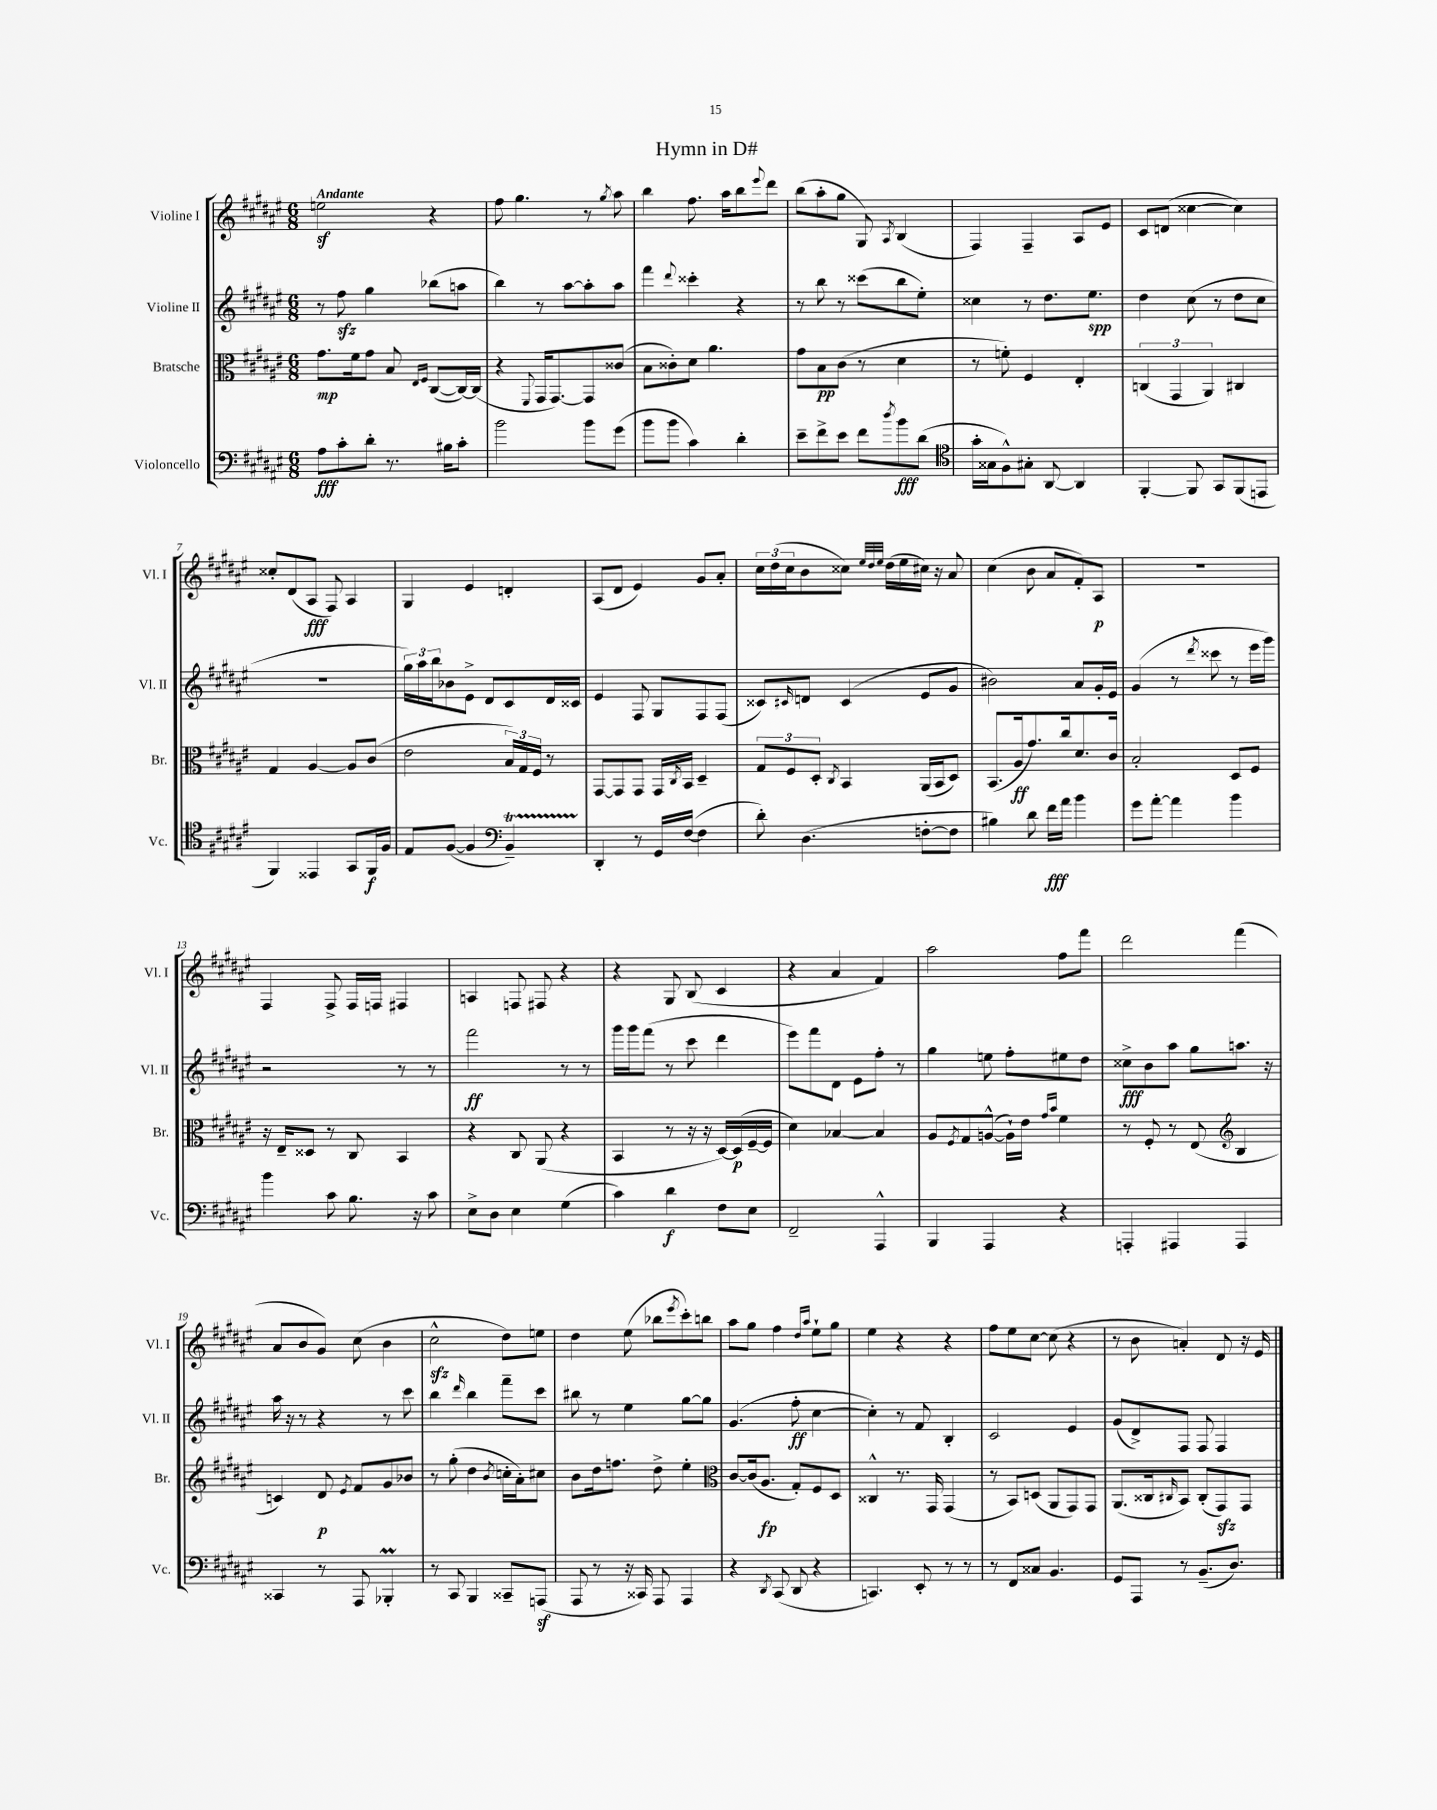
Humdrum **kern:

**kern	**kern	**kern	**kern
*staff4	*staff3	*staff2	*staff1
*clefF4	*clefC3	*clefG2	*clefG2
*k[f#c#g#d#a#e#]	*k[f#c#g#d#a#e#]	*k[f#c#g#d#a#e#]	*k[f#c#g#d#a#e#]
*M6/8	*M6/8	*M6/8	*M6/8
8A#	8.g#	8r	2ee
8c#'	.	8ff#	.
.	16f#	.	.
8d#'	8g#	4gg#	.
8.r	8B	.	.
.	16qqE#	.	.
.	16qqF#	.	.
.	([8C#	(8bb-	4r
16B#	.	.	.
8c#'	16C#_)	8aa	.
.	(16C#]	.	.
=	=	=	=
2b	4r	4bb)	8ff#
.	.	.	4.gg#
.	8qqFF#	.	.
.	16GG#	8r	.
.	[8.GG#)	.	.
.	.	[8aa#	.
8b	8GG#]	8aa#']	8r
.	.	.	8qgg#
(8g#	(8c##	8aa#	8aa#
=	=	=	=
8b	8B	4fff#	4bb
8b	8c##')	.	.
.	.	8qqddd#	.
4c#)	8d#	4ccc##'	8.ff#
.	4.a#	.	.
.	.	.	16aa#
4d#'	.	4r	8bb
.	.	.	8qqeee#
.	.	.	8ddd#
=	=	=	=
8e#~	8g#	8r	(8bb
8f#^	8B	8bb	8aa#'
8e#	(8c#	8r	8gg#
8f#	8r	(8ccc##	8G#)
8qdd#	.	.	8qA#
8b	4d#	8bb	(4B
(8d#	.	8ee#')	.
=	=	=	=
*clefC4	*	*	*
16g#'	8r	4cc##	4F#)
16G##	.	.	.
8F#^^)	8f')	.	.
8G#'	4F#	8r	4F#~
[8AA#	.	8.dd#	.
4AA#]	4E#'	.	8A#
.	.	8.ee#	.
.	.	.	8e#
=	=	=	=
[4FF#'	(6C	4dd#	8c#
.	.	.	(8d
.	6GG#	.	.
8FF#]	.	(8cc#	[4cc##
.	6AA#)	.	.
8GG#	.	8r	.
(8FF#	4C#	8dd#	4cc##])
8EE	.	8cc#	.
=	=	=	=
4FF#)	4G#	2.r	8cc##'
.	.	.	(8d#
4EE##	[4A#	.	8A#
.	.	.	8F#)
8GG#	8A#]	.	4A#
16FF#	(8c#	.	.
16F#	.	.	.
=	=	=	=
8E#	2e#	24gg#)	4G#
.	.	24aa#	.
.	.	24bb	.
([8F#	.	8b-	.
4F#]	.	8e#^	4e#
.	.	8d#	.
*clefF4	*	*	*
4BB~)	24B)	8c#	4d'
.	24G#	.	.
.	24F#	.	.
.	8r	16d#	.
.	.	16c##	.
=	=	=	=
4DD#'	[8GG#	4e#	(8A#
.	8GG#]	.	8d#
8r	8GG#	8F#	4e#)
16GG#	16GG#	8G#	.
.	8qC#	.	.
([16F#	16BB	.	.
4F#]	4D#~	8F#	8g#
.	.	(8F#	8a#'
=	=	=	=
8d#')	12G#	8c##)	24cc#
.	.	.	(24dd#
.	12F#	.	24cc#
.	.	16qqc#	.
(4.D#	.	8d	8b
.	12D#'	.	.
.	8qC#	.	.
.	4BB	(4c#	8cc##)
.	.	.	32qqee#
.	.	.	32qqdd#
.	.	.	32qqee#
.	.	.	(16dd#
.	.	.	16ee#
[8F'	(16AA#	8e#	16cc#)
.	16BB	.	16r
8F]	8D#)	8g#	8a#
=	=	=	=
4B#)	(8.BB	2b#)	(4cc#
.	16A#	.	.
8d#	8.g#)	.	8b
16f#	.	.	8a#
16a#	16cc#	.	.
4b	8.d#	8a#	8f#')
.	.	16g#'	8A#
.	16c#	16e#	.
=	=	=	=
8g#	2B'	(4g#	2.r
[8a#'	.	.	.
4a#]	.	8r	.
.	.	8qddd#	.
.	.	8ccc##	.
4b	8D#	8r	.
.	8F#	16eee#	.
.	.	16ggg#)	.
=	=	=	=
4b	16r	2r	4F#
.	16E#~	.	.
.	8D##	.	.
8c#	8r	.	8F#^
8.B	8C#	.	16F#
.	.	.	16F
.	4BB	8r	4F#
16r	.	.	.
8c#	.	8r	.
=	=	=	=
8E#^	4r	2fff#	4A
8D#	.	.	.
4E#	8C#	.	8F
.	(8AA#	.	8F#
(4G#	4r	8r	4r
.	.	8r	.
=	=	=	=
4c#)	4BB	16ggg#	4r
.	.	16ggg#	.
.	.	(8fff#	.
4d#	8r	8r	8G#
.	16r	8ccc#	(8B
.	16r	.	.
8F#	[16D#)	4ddd#	4c#
.	(16D#]	.	.
8E#	[16F#~	.	.
.	16F#]	.	.
=	=	=	=
2FF#~	4d#)	8eee#)	4r
.	.	8fff#	.
.	[4B-	8d#	4a#
.	.	8e#	.
4AAA#^^	4B-]	8ff#'	4f#)
.	.	8r	.
=	=	=	=
4BBB	8A#	4gg#	2aa#
.	8qF#	.	.
.	8G#	.	.
4AAA#	([8A^^	8ee	.
.	16A`])	8ff#'	.
.	16e#	.	.
.	16qqg#	.	.
.	16qqb	.	.
4r	4f#	8ee#	8ff#
.	.	8dd#	8fff#
=	=	=	=
4AAA'	8r	8cc##^	2ddd#
.	8F#'	8b	.
4AAA#	8r	8aa#	.
.	(8E#	8gg#	.
*	*clefG2	*	*
4AAA#	4B	8.aa	(4fff#
.	.	16r	.
=	=	=	=
4CC##	4c)	16aa#	8a#
.	.	16r	.
.	.	8r	8b
8r	8d#	4r	8g#)
.	8qe#	.	.
8AAA#	8f#	.	(8cc#
4BBB-'	8g#	8r	4b
.	8b-	8ccc#	.
=	=	=	=
8r	8r	4bb	2cc#^^
8CC#	(8gg#'	.	.
.	.	16qqddd#	.
4BBB	4dd#	4bb	.
.	8qb	.	.
8CC##~	16cc'	8fff#~	8dd#)
.	16a#')	.	.
(8AAA	8cc#	8ccc#	8ee
=	=	=	=
8AAA#	8b	8bb#	4dd#
8r	16dd#	8r	.
.	8.ff	.	.
16r	.	4ee#	(8ee#
16CC##)	.	.	.
8AAA#	8dd#^	.	8bb-
.	.	.	8qeee#
4AAA#	4ee#'	[8gg#	8ccc#')
.	.	8gg#]	8bb
=	=	=	=
*	*clefC3	*	*
4r	[8c#	(4.g#	8aa#
.	(16c#]	.	8gg#
.	8.A#	.	.
8qDD#	.	.	.
(8CC#	.	.	4ff#
8DD#	8G#')	8ff#'	.
.	.	.	16qqdd#
.	.	.	16qqaa#
4r	8F#	[4cc#	8ee#`
.	8D#	.	8gg#
=	=	=	=
4.CC)	4C##^^	4cc#'])	4ee#
.	8.r	8r	4r
8EE#'	.	8f#	.
.	16GG#	.	.
8r	(4GG#	4B'	4r
8r	.	.	.
=	=	=	=
8r	8r	2c#	8ff#
8FF#	8BB)	.	8ee#
8C##	(8D	.	[8cc#
4.BB	8AA#	.	(8cc#]
.	8GG#)	4e#	4r
.	8GG#	.	.
=	=	=	=
8GG#	(8.AA#	(8g#	8r
8AAA#	.	8d#^)	8b
.	16C##	.	.
.	16qqC#	.	.
8r	8BB)	8F#	4a')
(8.BB~	(8C#'	8F#	.
.	8GG#)	4F#	8d#
8.D#)	.	.	.
.	8GG#	.	16r
.	.	.	16e#
==	==	==	==
*-	*-	*-	*-
